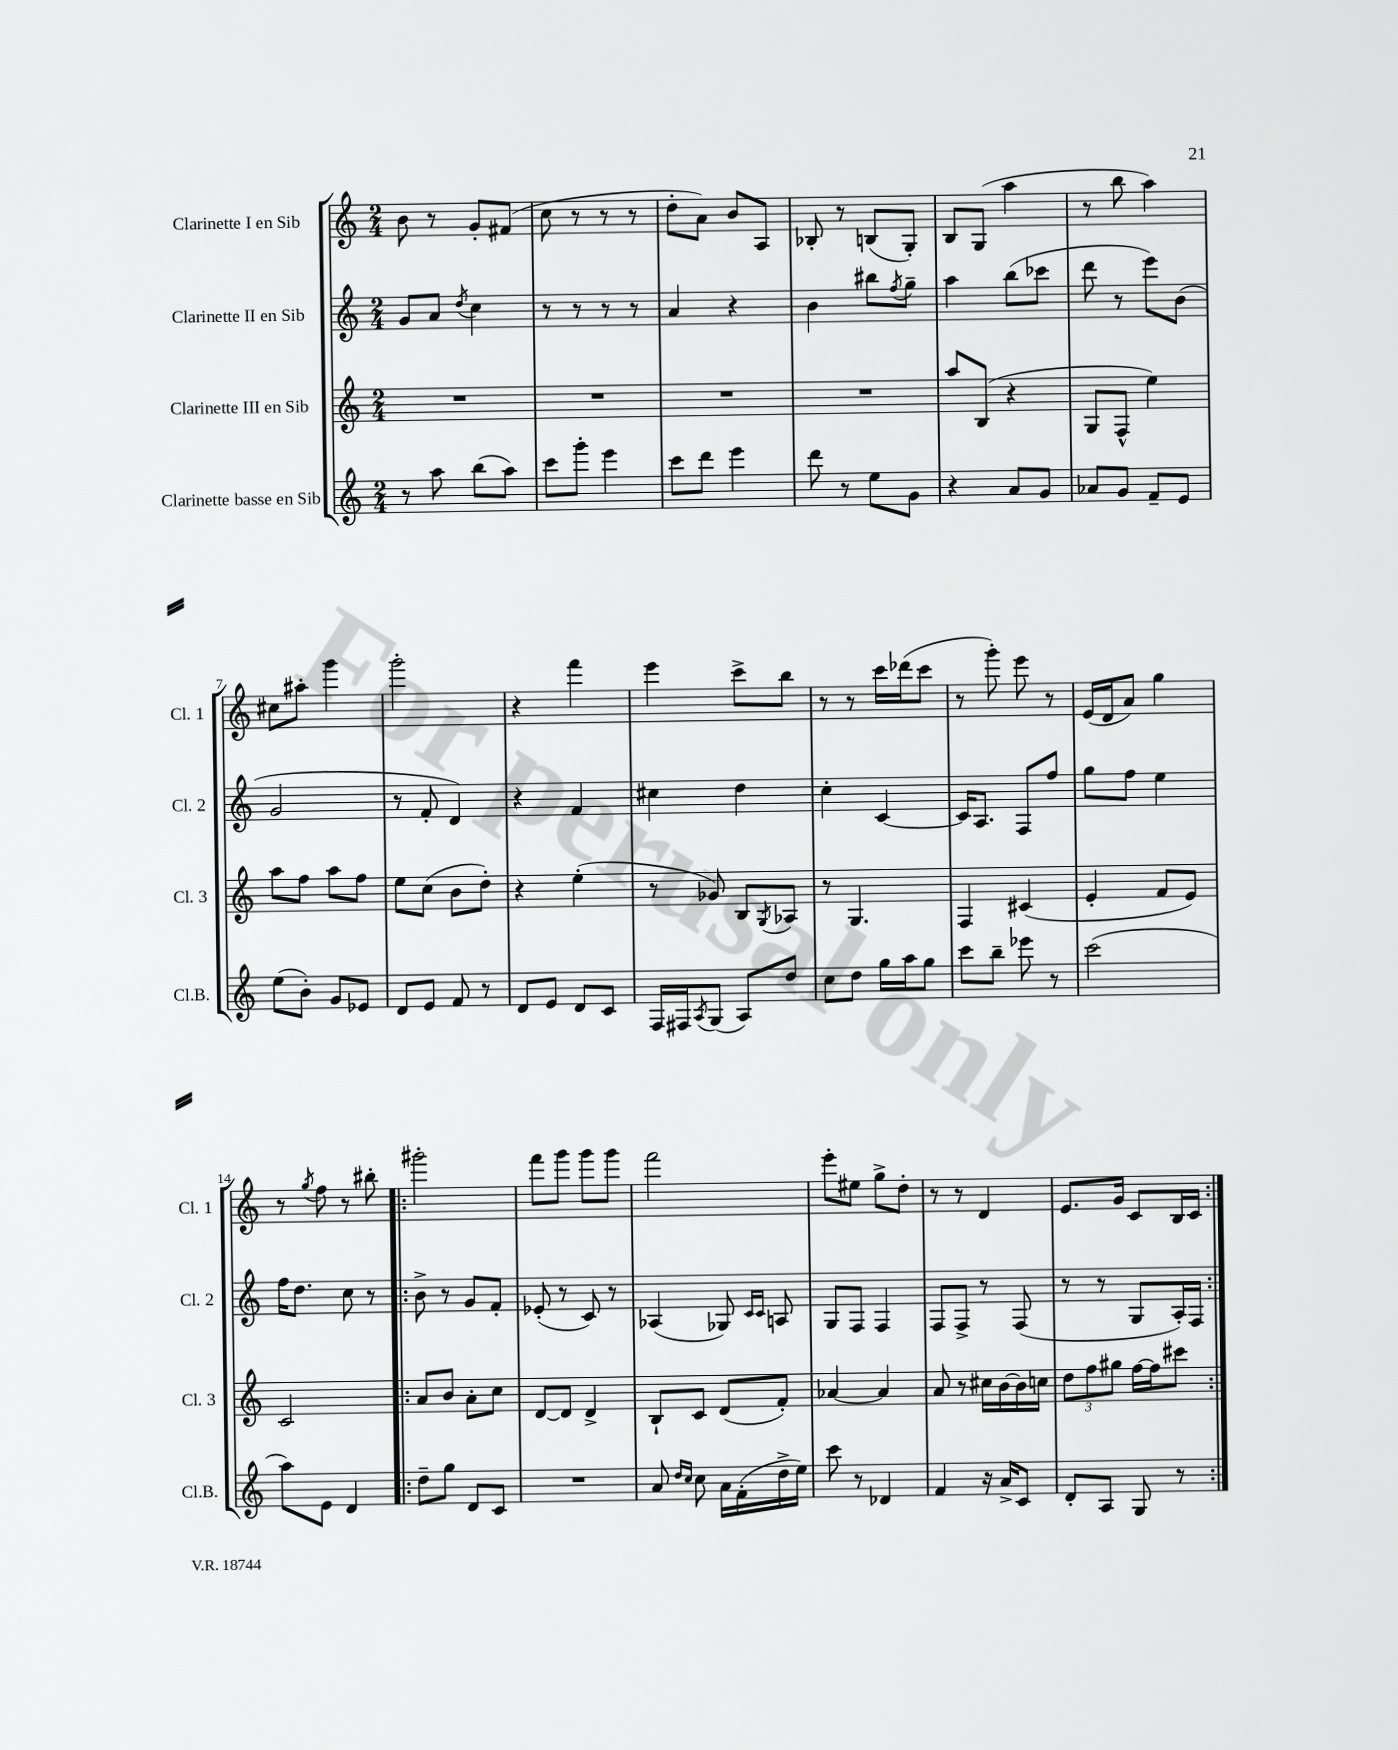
<<
\new StaffGroup <<
\new Staff = "s0" \with { instrumentName = "Clarinette I en Sib" shortInstrumentName = "Cl. 1" } {
    \clef treble \key c \major \numericTimeSignature \time 2/4
    b'8 r8 g'8-. fis'8( |
    c''8 r8 r8 r8 |
    d''8-. a'8) b'8 a8 |
    bes8-. r8 b8( g8-.) |
    b8 g8( a''4 |
    r8 b''8 a''4) |
    cis''8 ais''8-. g'''4 |
    g'''2-. |
    r4 f'''4 |
    e'''4 c'''8-> b''8 |
    r8 r8 c'''16 des'''16( c'''8 |
    r8 g'''8-.) e'''8 r8 |
    e'16( d'16 a'8) g''4 |
    r8 \acciaccatura { g''8 } f''8 r8 bis''8-. |
    \repeat volta 2 { gis'''2-. |
    f'''8 g'''8 g'''8 g'''8 |
    f'''2 |
    e'''8-. eis''8 g''8-> d''8-. |
    r8 r8 d'4 |
    e'8. g'16 c'8 b16 c'16 | }
}
\new Staff = "s1" \with { instrumentName = "Clarinette II en Sib" shortInstrumentName = "Cl. 2" } {
    \clef treble \key c \major \numericTimeSignature \time 2/4
    g'8 a'8 \acciaccatura { d''8 } c''4 |
    r8 r8 r8 r8 |
    a'4 r4 |
    b'4 bis''8 \acciaccatura { f''8 } g''8-- |
    a''4 b''8( ces'''8 |
    d'''8 r8 e'''8) b'8( |
    g'2 |
    r8 f'8-. d'4) |
    r4 f'4 |
    cis''4 d''4 |
    c''4-. c'4~ |
    c'16 a8. f8 f''8 |
    g''8 f''8 e''4 |
    f''16 d''8. c''8 r8 |
    \repeat volta 2 { b'8-> r8 g'8 f'8-. |
    ees'8-.( r8 c'8) r8 |
    aes4( ges8) \grace { c'16 c'16 } a8 |
    g8 f8 f4 |
    f8 f8-> r8 f8( |
    r8 r8 g8 a16-.) f16 | }
}
\new Staff = "s2" \with { instrumentName = "Clarinette III en Sib" shortInstrumentName = "Cl. 3" } {
    \clef treble \key c \major \numericTimeSignature \time 2/4
    R2 |
    R2 |
    R2 |
    R2 |
    a''8 b8( r4 |
    g8 f8-^ e''4) |
    a''8 f''8 a''8 f''8 |
    e''8 c''8( b'8 d''8-.) |
    r4 e''4-.( |
    r8 ges'8) b8 \acciaccatura { g8 } aes8 |
    r8 g4. |
    f4 cis'4( |
    e'4-. f'8 e'8) |
    c'2 |
    \repeat volta 2 { a'8 b'8 a'8-. c''8 |
    d'8~ d'8 d'4-> |
    b8-! c'8 d'8( f'8-.) |
    aes'4~ aes'4 |
    a'8 r8 cis''16 b'16~ b'16 c''16 |
    \tuplet 3/2 { d''8 f''8 gis''8 } f''16~ f''16 cis'''8 | }
}
\new Staff = "s3" \with { instrumentName = "Clarinette basse en Sib" shortInstrumentName = "Cl.B." } {
    \clef treble \key c \major \numericTimeSignature \time 2/4
    r8 a''8 b''8( a''8) |
    c'''8 g'''8-. e'''4 |
    c'''8 d'''8 e'''4 |
    d'''8 r8 e''8 g'8 |
    r4 a'8 g'8 |
    aes'8 g'8 f'8-- e'8 |
    e''8( b'8-.) g'8 ees'8 |
    d'8 e'8 f'8 r8 |
    d'8 e'8 d'8 c'8 |
    f16 fis16 \acciaccatura { a8 } g8( a8) d''8 |
    c''8 d''8 g''16 a''16 g''8 |
    c'''8 b''8-- ees'''8 r8 |
    c'''2( |
    a''8) e'8 d'4 |
    \repeat volta 2 { d''8-- g''8 d'8 c'8 |
    R2 |
    a'8 \grace { d''16 c''16 } c''8 a'16 f'16-.( d''16-> e''16) |
    c'''8 r8 des'4 |
    f'4 r16 a'16-> c'8 |
    d'8-. a8 g8 r8 | }
}
>>
>>
